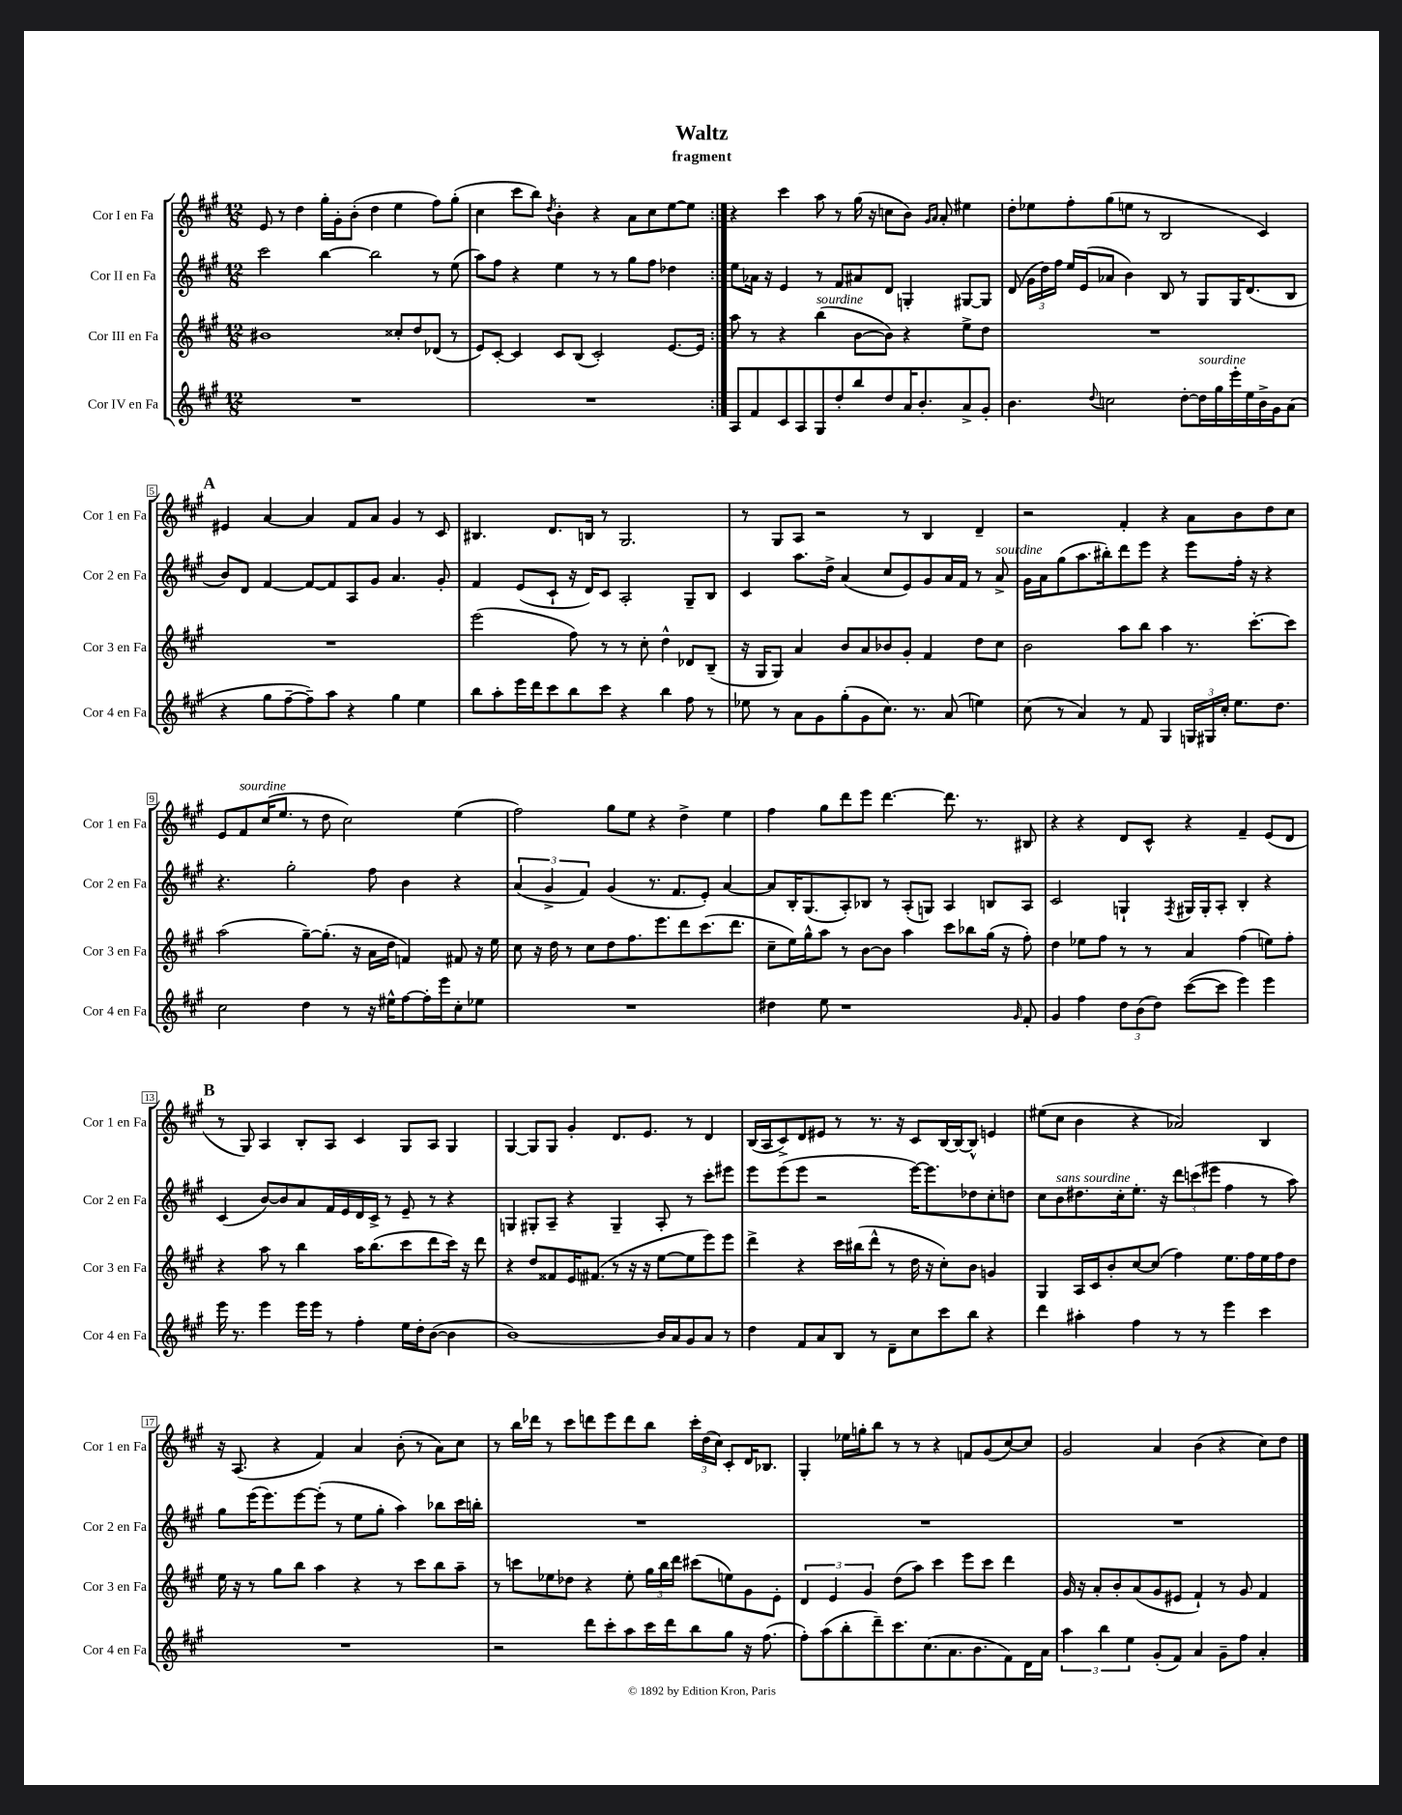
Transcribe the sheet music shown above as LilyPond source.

\header { title = "Waltz" subtitle = "fragment" }
<<
\new StaffGroup <<
\new Staff = "s0" \with { instrumentName = "Cor I en Fa" shortInstrumentName = "Cor 1 en Fa" } {
    \clef treble \key a \major \numericTimeSignature \time 12/8
    \autoBeamOff \repeat volta 2 { e'8 r8 d''4 gis''16[-. gis'16-. b'8]-.( d''4 e''4 fis''8[) gis''8]-.( |
    cis''4 cis'''8[ b''8]) \acciaccatura { d''8 } b'4-. r4 a'8[ cis''8 e''8~ e''8] | }
    r4 cis'''4 a''8 r8 gis''16( r16 c''8[ b'8]) \grace { gis'16[ a'16] } a'8-. eis''4 |
    d''8[-. ees''8 fis''8-. gis''8( e''8] r8 b2 cis'4) |
    \mark \markup { \bold "A" } eis'4 a'4~ a'4 fis'8[ a'8] gis'4 r8 cis'8 |
    bis4. d'8.[ b16] r8 gis2. |
    r8 gis8[ a8] r2 r8 b4 d'4-- |
    r2 fis'4-. r4 a'8[ b'8 d''8 cis''8] |
    e'8[ fis'8^\markup { \italic "sourdine" } cis''16( e''8.] r8 d''8 cis''2) e''4( |
    fis''2) gis''8[ e''8] r4 d''4-> e''4 |
    fis''4 gis''8[ d'''8 e'''8] d'''4.~ d'''8. r8. bis8 |
    r4 r4 d'8[ cis'8]-^ r4 fis'4-- e'8[( d'8] |
    \mark \markup { \bold "B" } r8 gis8) a4 b8[-. a8] cis'4 gis8[ a8] gis4 |
    gis4~ gis8[ gis8] gis'4-. d'8.[ e'8.] r8 d'4 |
    b16[( a16 cis'8->) d'8 eis'8] r8 r8. r16 cis'8[ b16~ b16~ b8]-^ e'4 |
    eis''8[( cis''8] b'4 r4 aes'2) b4 |
    r16 a8.( r4 fis'4) a'4 b'8-.( r8 a'8[) cis''8] |
    r8 b''16[ des'''16] r8 cis'''8[ d'''8 e'''8 d'''8 b''8] \tuplet 3/2 { cis'''16[-. d''16( cis''16]) } cis'8[-. d'16 bes8.] |
    gis4-. ees''16[ g''16-. b''8] r8 r8 r4 f'8[ gis'8( cis''8~) cis''8] |
    gis'2 a'4 b'4( r4 cis''8[) d''8] \bar "|." |
}
\new Staff = "s1" \with { instrumentName = "Cor II en Fa" shortInstrumentName = "Cor 2 en Fa" } {
    \clef treble \key a \major \numericTimeSignature \time 12/8
    \autoBeamOff \repeat volta 2 { cis'''2 b''4~ b''2 r8 e''8( |
    a''8[) fis''8] r4 e''4 r8 r8 gis''8[ fis''8] des''4 | }
    e''8[ aes'16] r16 e'4 r8 fis'8[ ais'8 d'8] g4-. gis8[~ gis8] |
    d'8( \tuplet 3/2 { gis'16[ d''16) fis''16] } e''16[ e'16( aes'8] b'4) b8 r8 gis8[ gis16 d'8.( b8] |
    \mark \markup { \bold "A" } b'8[) d'8] fis'4~ fis'8[~ fis'8 a8 gis'8] a'4. gis'8-. |
    fis'4 e'8[( cis'8]-! r16 d'16[) cis'8] a2-. gis8[-- b8] |
    cis'4 a''8.[ d''16]-> a'4( cis''8[ e'8) gis'8 a'16 fis'16] r8 a'8->^\markup { \italic "sourdine" } |
    gis'16[ a'16 gis''8( a''8. bis''16-.) d'''8 e'''8] r4 e'''8[ fis''16]-. r16 r4 |
    r4. gis''2-. fis''8 b'4 r4 |
    \tuplet 3/2 { a'4( gis'4-> fis'4) } gis'4( r8. fis'8.[ e'8]-.) a'4~ |
    a'8[ b16-. gis8.( a8-.) bes8] r8 a8[-.( g8]) a4 b8[ a8] |
    cis'2 g4-! \acciaccatura { fis8 } gis16[ gis16-. a8]-. b4-. r4 |
    \mark \markup { \bold "B" } cis'4( b'8[~) b'8 a'8 fis'16 e'16 d'16 cis'16]-> r8 e'8-- r8 r4 |
    g4 gis8[-. a8]-- r4 gis4-- a8-. r8 cis'''8[-. eis'''8] |
    e'''8[ e'''8( e'''8] r2 e'''16[~) e'''8. des''8 cis''8-. d''8] |
    cis''8[ b'8^\markup { \italic "sans sourdine" } dis''8. cis''16-. e''8.]-. r16 \tuplet 3/2 { d'''8[ c'''8( eis'''8] } fis''4 r8 a''8) |
    gis''8[ e'''16( e'''8.) e'''8~ e'''8]-.( r8 e''8[ gis''8]-. a''4) bes''8[ cis'''16 b''16]-. |
    R1. |
    R1. |
    R1. \bar "|." |
}
\new Staff = "s2" \with { instrumentName = "Cor III en Fa" shortInstrumentName = "Cor 3 en Fa" } {
    \clef treble \key a \major \numericTimeSignature \time 12/8
    \autoBeamOff \repeat volta 2 { bis'1 cisis''8[-. d''8 des'8]( r8 |
    e'8[) cis'8]~-. cis'4 cis'8[ b8]( cis'2-.) e'8.[~ e'16] | }
    a''8 r8 r4 b''4^\markup { \italic "sourdine" }( b'8[~ b'8]) r4 e''8[-> d''8] |
    R1. |
    \mark \markup { \bold "A" } R1. |
    e'''2( fis''8) r8 r8 cis''8-. d''4-^ des'8[ b8]--( |
    r16 gis16[ gis8]) a'4 b'8[ a'8 bes'8 gis'8]-. fis'4 d''8[ cis''8] |
    b'2 a''8[ b''8] a''4 r8. cis'''8.[~-. cis'''8] |
    a''2( gis''8[~--) gis''8.]-.( r16 a'16[ d''16] f'4) fis'8 r16 e''16 |
    cis''8 r16 d''16 r8 cis''8[ d''8 fis''8. e'''8. d'''8 cis'''8.( d'''8.] |
    cis''8[-- e''16) gis''16-^ a''8] r8 b'8[~ b'8] a''4 cis'''8[ bes''8 gis''16]( r16 fis''8-.) |
    d''4 ees''8[ fis''8] r8 r8 a'4 fis''4( e''8[) fis''8]-. |
    \mark \markup { \bold "B" } r4 a''8 r8 b''4 a''16[ b''8.( cis'''8 d'''8 cis'''16]) r16 d'''8 |
    r4 d''8[ fisis'8 e'16 fis'8.]( r8 r16 r16 e''8[~ e''8 e'''8) e'''8] |
    d'''4-> r4 cis'''16[ bis''16( d'''8]-^ r8 d''16 r16 cis''8[-.) b'8] g'4 |
    gis4 a16[ cis'16 b'8-. cis''8~ cis''8]( fis''4) e''8.[ fis''16 e''16 fis''16 d''8] |
    e''16 r16 r8 gis''8[ b''8] a''4 r4 r8 cis'''8[ b''8 a''8]-- |
    r8 c'''8[ ees''8 des''8] r4 ees''8-. \tuplet 3/2 { gis''16[ b''16 d'''16] } cis'''8[( e''8) gis'8 e'8]-. |
    \tuplet 3/2 { d'4 e'4 gis'4 } d''8[( a''8]) cis'''4 e'''8[ cis'''8] d'''4 |
    gis'16 r16 a'8[-. b'8-. a'8( gis'8 eis'8] fis'4-!) r8 gis'8 fis'4 \bar "|." |
}
\new Staff = "s3" \with { instrumentName = "Cor IV en Fa" shortInstrumentName = "Cor 4 en Fa" } {
    \clef treble \key a \major \numericTimeSignature \time 12/8
    \autoBeamOff \repeat volta 2 { R1. |
    R1. | }
    a8[ fis'8 cis'8 a8 gis8 d''8-. b''8 d''8 a'16 b'8.-. a'8-> gis'8]-. |
    b'4. \appoggiatura { d''8 } c''2 d''8[~-. d''16^\markup { \italic "sourdine" } gis''16 e'''16-. e''16 b'16-> gis'16 a'8]( |
    \mark \markup { \bold "A" } r4 gis''8[ fis''8~-- fis''8--) a''8] r4 gis''4 e''4 |
    b''8[ a''8-. e'''16 d'''16 cis'''8 b''8 cis'''8] r4 b''4 fis''8 r8 |
    ees''8 r8 a'8[ gis'8 gis''8-.( gis'8 cis''8.]) r8. a'8( e''4) |
    cis''8( r8 a'4) r8 fis'8 gis4 \tuplet 3/2 { g16[ gis16 cis''16]-. } e''8.[ d''8.] |
    cis''2 d''4 r8 r16 eis''16[-^ fis''8~ fis''16-. e'''16 cis''8-. ees''8] |
    R1. |
    dis''4 e''8 r1 \grace { gis'16 } fis'8-. |
    gis'4 fis''4 \tuplet 3/2 { d''8[ b'8( d''8]) } cis'''8[~( cis'''8] e'''4) e'''4 |
    \mark \markup { \bold "B" } e'''16 r8. e'''4 e'''16[ e'''16] r8 fis''4-. e''16[ d''16-. b'8]~( b'4 |
    b'1~) b'16[ a'16 gis'8 a'8] r8 |
    d''4 fis'8[ a'8 b8] r8 d'8[-- cis''8 cis'''8 b''8] r4 |
    d'''4 ais''4-. fis''4 r8 r8 e'''4 cis'''4 |
    R1. |
    r2 d'''8[ cis'''8-. a''8 cis'''16 d'''16 b''8 gis''8] r16 fis''8.( |
    fis''8[-.) a''8( b''8-. d'''8--) cis'''8. cis''8.( a'8. b'8. fis'8) d'16 a'16] |
    \tuplet 3/2 { a''4 b''4 e''4 } gis'8[-.( fis'8]) a'4 gis'8[-- fis''8] a'4-. \bar "|." |
}
>>
>>
\layout { \context { \Score \override BarNumber.stencil = #(make-stencil-boxer 0.1 0.3 ly:text-interface::print) } }
